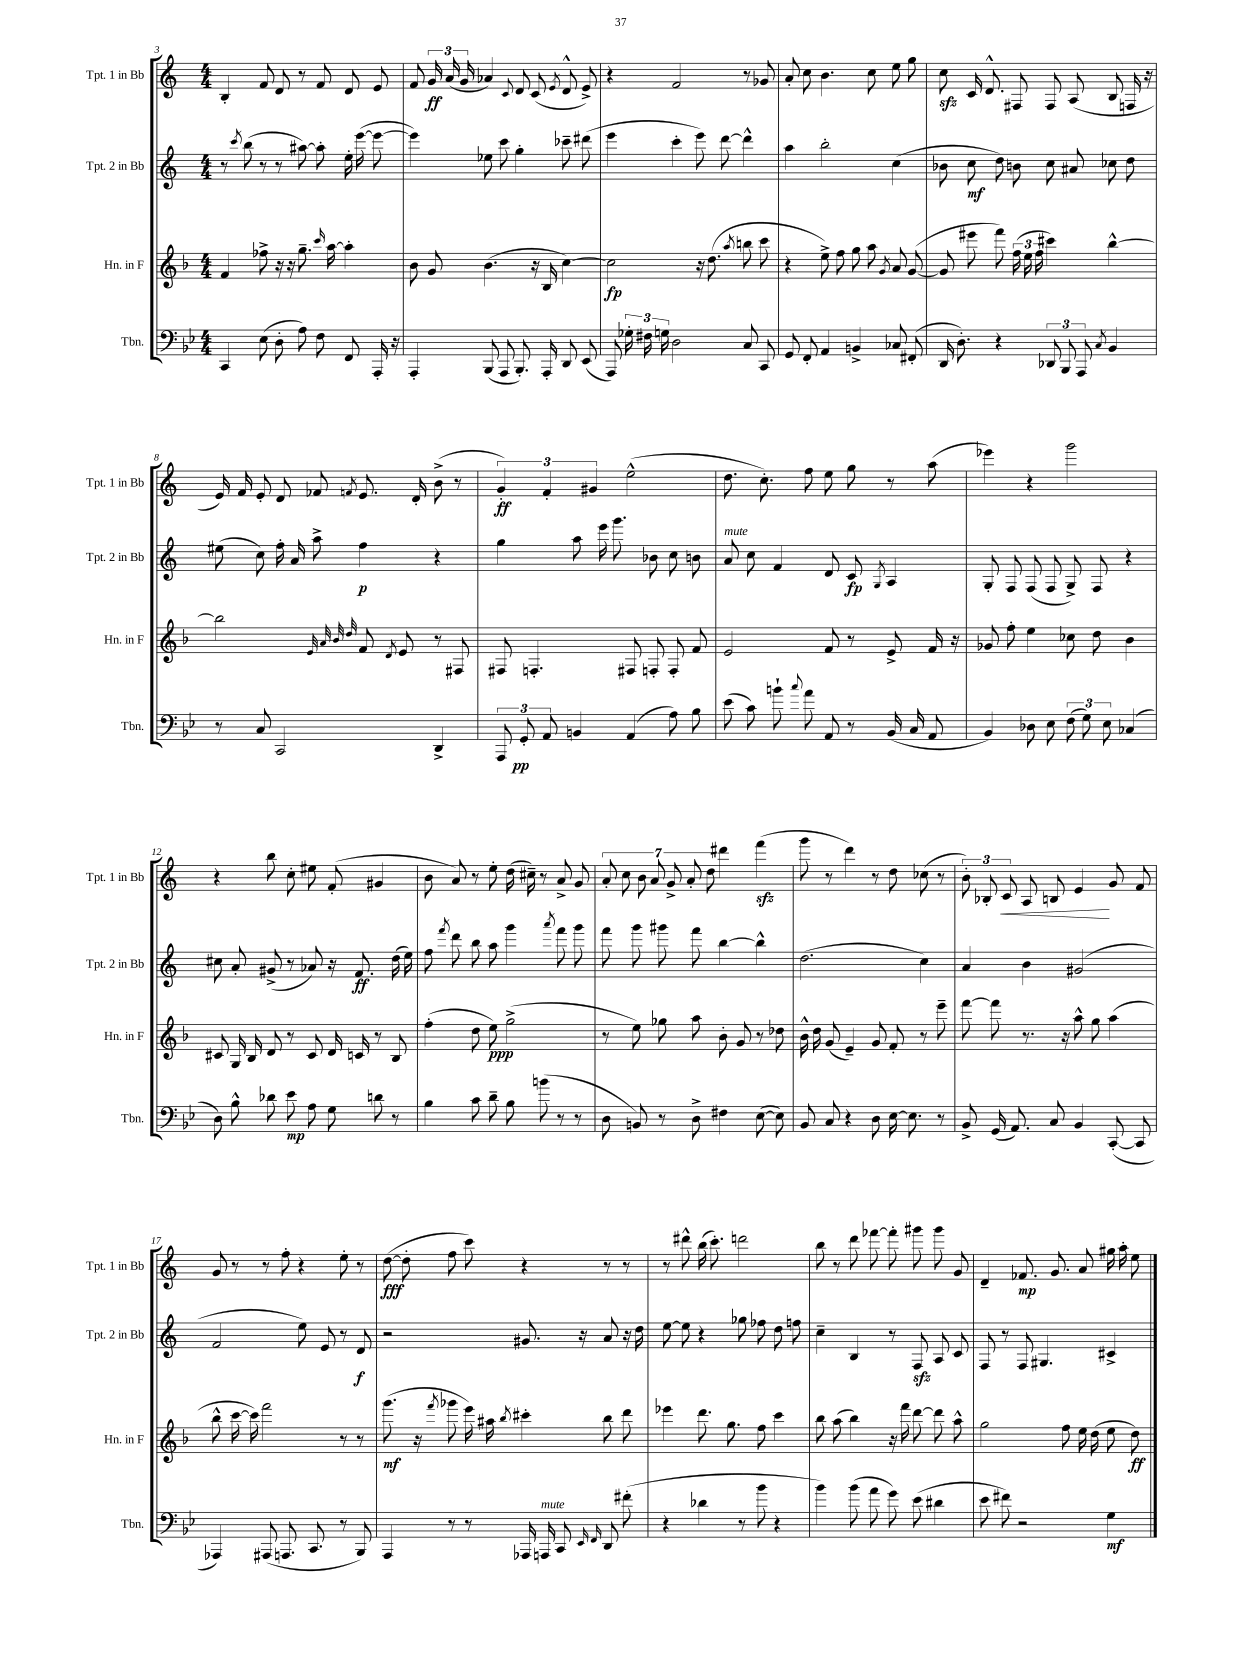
<<
\new StaffGroup <<
\new Staff = "s0" \with { instrumentName = "Tpt. 1 in Bb" shortInstrumentName = "Tpt. 1 in Bb" } {
    \clef treble \key c \major \numericTimeSignature \time 4/4
    \autoBeamOff b4-. f'8 d'8 r8 f'8 d'8 e'8 |
    f'8 \tuplet 3/2 { g'16\ff a'16( g'16 } aes'4) \appoggiatura { c'8 } d'8 c'8( \acciaccatura { e'8 } d'8-^ e'8->) |
    r4 f'2 r8 ges'8 |
    a'8-. c''8 b'4. c''8 e''8 g''8 |
    c''8\sfz c'16 d'8.-^ fis8 fis8 a8( b8 f16 r16 |
    e'16) f'16 e'8-. d'8 fes'8 \acciaccatura { f'8 } e'8. d'16-. b'8->( r8 |
    \tuplet 3/2 { g'4-.\ff) f'4-. gis'4 } e''2-^( |
    d''8. c''8.-.) f''8 e''8 g''8 r8 a''8( |
    ees'''4) r4 g'''2 |
    r4 b''8 c''8-. eis''8 f'8-.( gis'4 |
    b'8 a'8) r8 e''8-. d''16( cis''16--) r8 a'8-> g'8 |
    \tuplet 7/4 { a'8-. c''8 b'8 a'8 g'8-> a'8-. d''8 } dis'''4 f'''4\sfz( |
    g'''8 r8 d'''4) r8 d''8 ces''8( r8 |
    \tuplet 3/2 { b'8-.) bes8-. c'8\< } a8 b8 e'4\! g'8 f'8 |
    g'8 r8 r8 f''8-. r4 e''8-. r8 |
    d''8~\fff( d''8-. f''8 c'''8) r4 r8 r8 |
    r8 dis'''8-^ b''16( c'''8.-.) d'''2 |
    b''8 r8 d'''8 fes'''8~ fes'''8-. gis'''8 gis'''8 g'8 |
    d'4-- fes'8.\mp g'8. a'8 gis''16 a''16-. e''8 \bar "|." |
}
\new Staff = "s1" \with { instrumentName = "Tpt. 2 in Bb" shortInstrumentName = "Tpt. 2 in Bb" } {
    \clef treble \key c \major \numericTimeSignature \time 4/4
    \autoBeamOff r8 \acciaccatura { c'''8 } b''8( r8 r8 ais''8~) ais''8-. e''16-. e'''16~( e'''8~ |
    e'''4) ees''8 c'''8 g''4-. ces'''8-- dis'''8( |
    e'''4 c'''4-. e'''8) d'''8~ d'''4-^ |
    a''4 b''2-. c''4( |
    bes'8 c''8\mf d''8) b'8 c''8 ais'8 ces''8 d''8 |
    eis''8( c''8) f''16-. a'16 a''8-> f''4\p r4 |
    g''4 a''8 e'''16 g'''8. bes'8 c''8 b'8 |
    a'8^\markup { \italic "mute" } c''8 f'4 d'8 c'8\fp \acciaccatura { g8 } a4 |
    g8-. f8 f8( f8 g8->) f8 r4 |
    cis''8 a'8-. gis'8->( r8 aes'8) r16 f'8.\ff d''16( e''16) |
    f''8 \acciaccatura { f'''8 } d'''8 b''8 a''8 g'''4 \acciaccatura { a'''8 } f'''8 g'''8 |
    f'''8 g'''8 gis'''8 f'''8 b''4~ b''4-^ |
    d''2.( c''4) |
    a'4 b'4 gis'2( |
    f'2 e''8) e'8 r8 d'8\f |
    r2 gis'8. r16 a'8 r16 d''16 |
    e''8~ e''8 r4 ges''8 fes''8 d''8 f''8 |
    c''4-- b4 r8 f8\sfz a8 c'8 |
    f8 r8 f8 gis4. cis'4-> \bar "|." |
}
\new Staff = "s2" \with { instrumentName = "Hn. in F" shortInstrumentName = "Hn. in F" } {
    \clef treble \key f \major \numericTimeSignature \time 4/4
    \autoBeamOff f'4 fes''8-> r16 r16 g''8.-- \grace { c'''16 } a''16~ a''4-. |
    bes'8 g'8 bes'4.( r16 bes16 c''4~) |
    c''2\fp r16 d''8.( \acciaccatura { a''8 } b''8 c'''8 |
    r4 e''8->) f''8 g''8 a''8 \acciaccatura { g'8 } a'8 g'8~( |
    g'8 eis'''8 f'''8) \tuplet 3/2 { f''16( e''16 f''16 } cis'''4) bes''4~-^ |
    bes''2 \grace { e'32 a'32 bes'32 d''32 } f'8 \acciaccatura { d'8 } e'8 r8 fis8 |
    fis8 f4.-. fis8 f8-. f8-. f'8 |
    e'2 f'8 r8 e'8-> f'16 r16 |
    ges'8 f''8-. e''4 ces''8 d''8 bes'4 |
    cis'8 g16 bes16 d'8 r8 cis'8 d'16 c'16 r8 bes8 |
    f''4-.( d''8 e''8\ppp) g''2->( |
    r8 e''8) ges''8 a''8 bes'8-. g'8 r8 des''8 |
    bes'16-^ d''16 g'8( e'4--) g'8 f'8-. r8 e'''8-- |
    f'''8~ f'''8 r8. r16 a''8-^ g''8 a''4( |
    bes''8-^ c'''16~ c'''16) f'''2 r8 r8 |
    g'''8.\mf( r16 \acciaccatura { f'''8 } ges'''8 e'''16) ais''16 \acciaccatura { bes''8 } cis'''4-. bes''8 d'''8 |
    ees'''4 d'''8. g''8. f''8 c'''4 |
    bes''8 a''8( bes''4) r16 f'''16 d'''8~ d'''8 a''8-^ |
    g''2 f''8 e''16 d''16( e''8 d''8\ff) \bar "|." |
}
\new Staff = "s3" \with { instrumentName = "Tbn." shortInstrumentName = "Tbn." } {
    \clef bass \key bes \major \numericTimeSignature \time 4/4
    \autoBeamOff c,4 ees8( d8-. a8) f8 f,8 a,,16-. r16 |
    a,,4-. bes,,8( a,,8 bes,,8.-.) a,,16-. d,8 ees,8( |
    a,,8) \tuplet 3/2 { ges16-. fis16 g16 } d2 c8 c,8 |
    g,8 f,8-. a,4 b,4-> ces8 fis,8-.( |
    d,16 d8.-.) r4 \tuplet 3/2 { des,8 bes,,8 a,,8 } \acciaccatura { c8 } bes,4 |
    r8 c8 c,2 d,4-> |
    \tuplet 3/2 { a,,8 g,8-.\pp a,8 } b,4 a,4( a8) bes8 |
    ees'8( c'8) b'8-! \appoggiatura { c''8 } a'8 a,8 r8 bes,16( c16 a,8 |
    bes,4) des8 ees8 \tuplet 3/2 { f8( g8) ees8 } ces4( |
    d8) bes8-^ des'8 ees'8\mp a8 g8 d'8 r8 |
    bes4 c'8 d'8-- bes8 b'8( r8 r8 |
    d8 b,8) r8 d8-> fis4 ees8~( ees8) |
    bes,8 c8 r4 d8 ees16~ ees8. r8 |
    bes,8-> g,16( a,8.) c8 bes,4 c,8~-.( c,8 |
    aes,,4) ais,,8( a,,8. c,8. r8 bes,,8) |
    a,,4 r8 r8 aes,,16 a,,16^\markup { \italic "mute" } c,8 \grace { ees,16 f,16 } d,8 fis'8-.( |
    r4 des'4 r8 bes'8 r4 |
    bes'4) bes'8( a'8 g'8) ees'8( dis'4 |
    ees'8 fis'8) r2 g4\mf \bar "|." |
}
>>
>>
\layout { \context { \Score currentBarNumber = #3 } }
